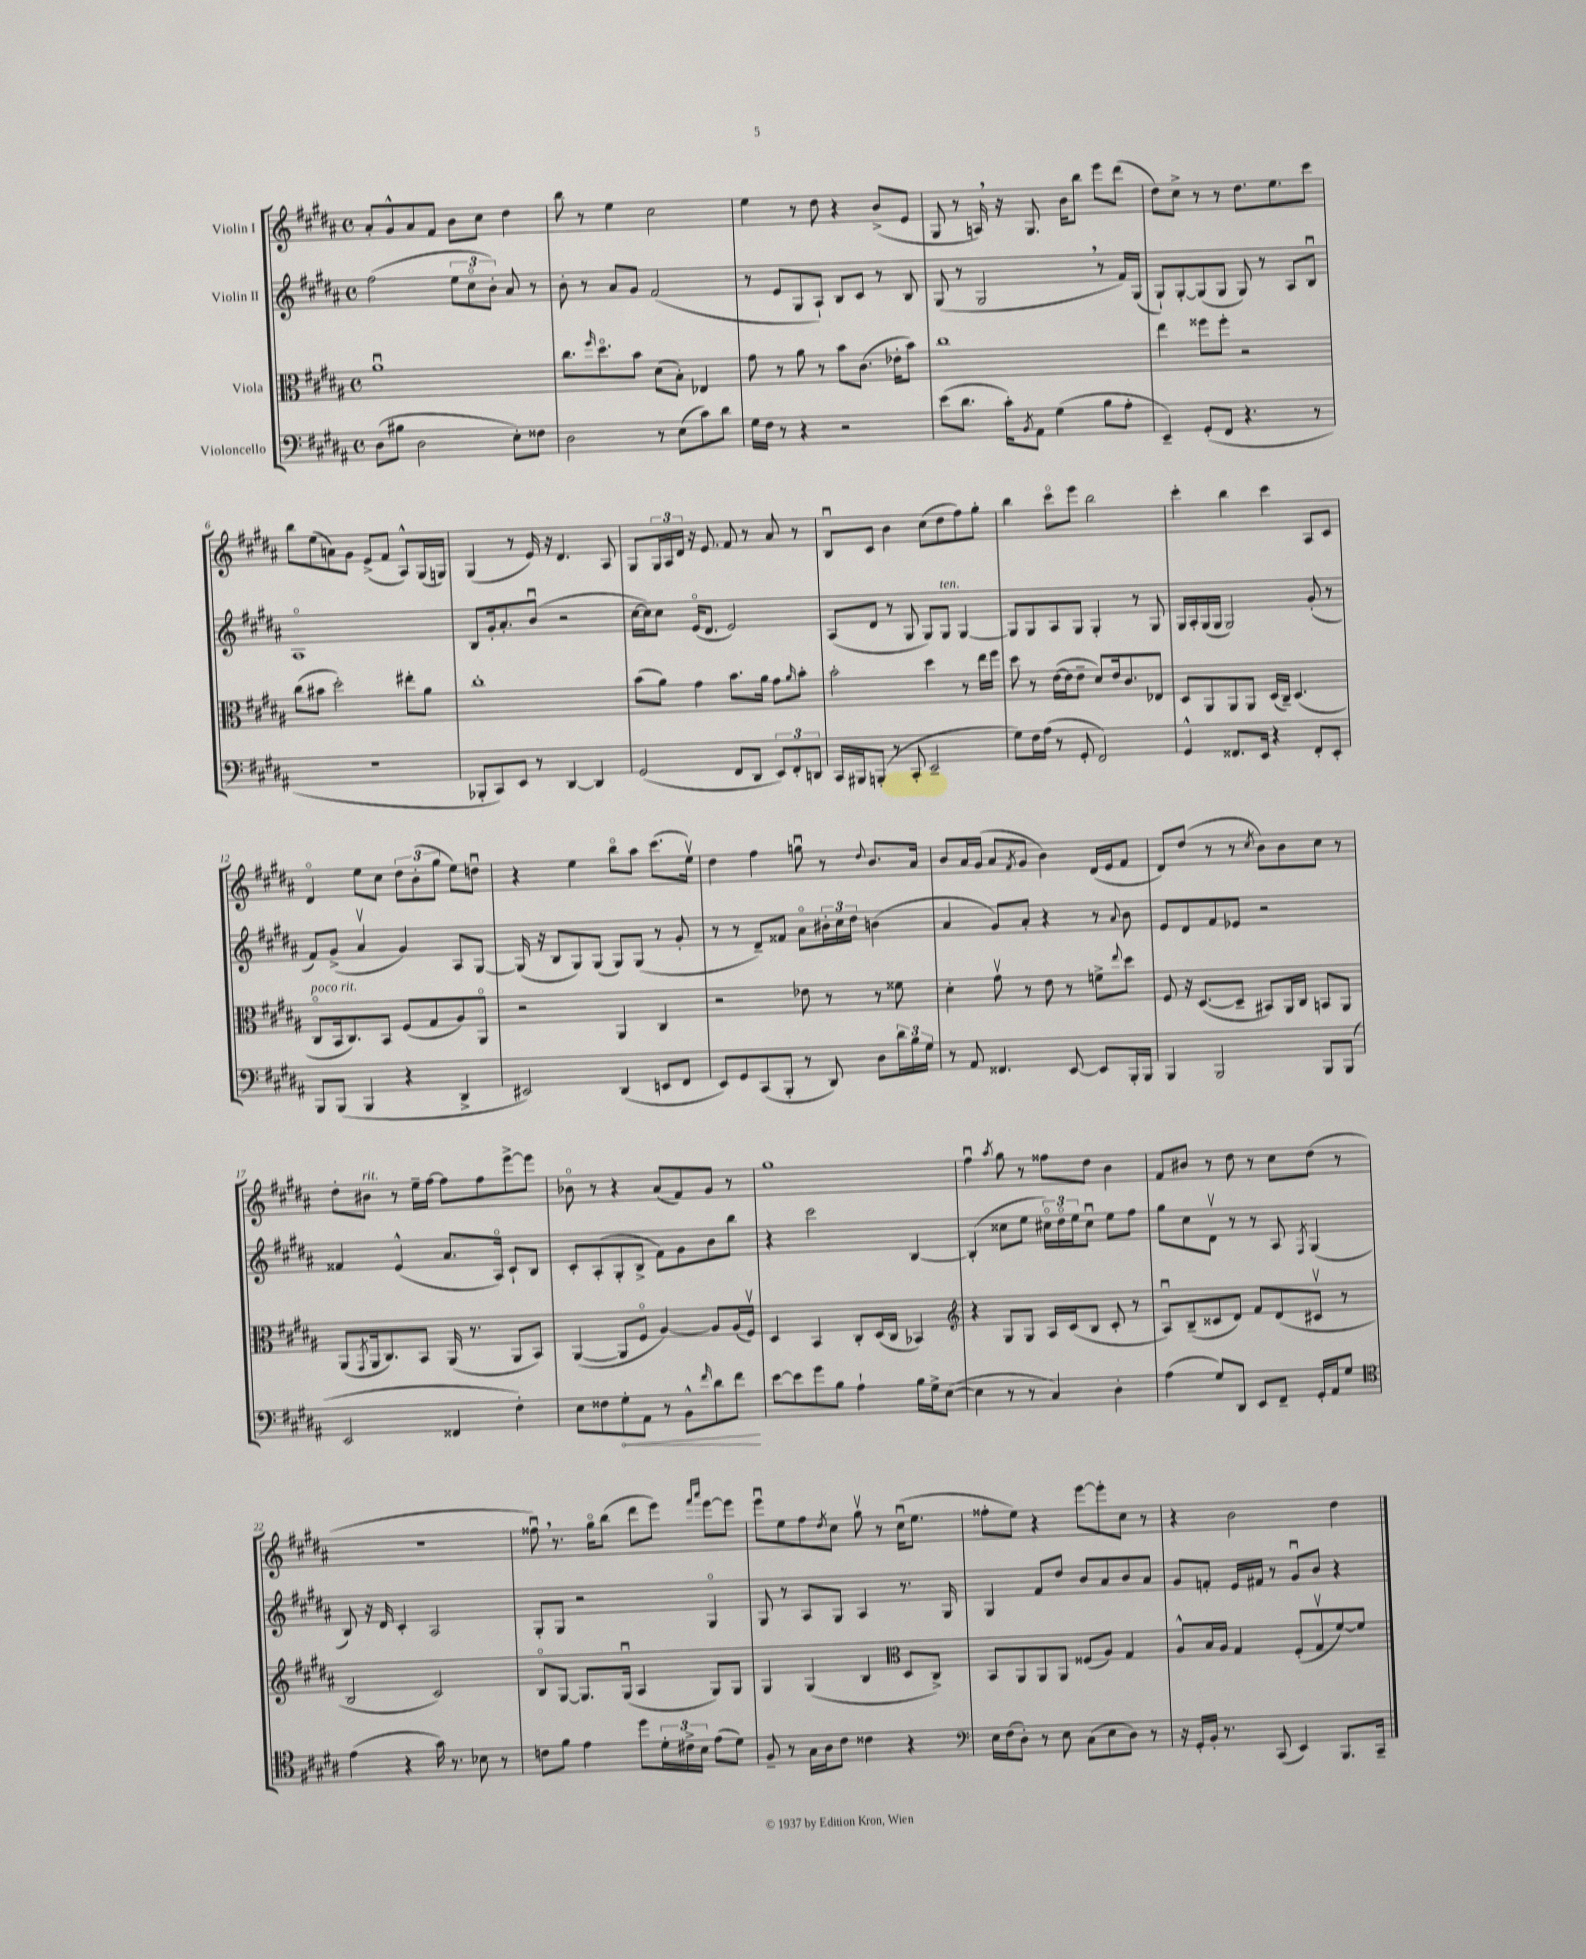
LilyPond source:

<<
\new StaffGroup <<
\new Staff = "s0" \with { instrumentName = "Violin I" } {
    \clef treble \key b \major \defaultTimeSignature \time 4/4
    ais'8-. gis'8-^ ais'8 fis'8 b'8 cis''8 dis''4 |
    b''8 r8 e''4 cis''2 |
    e''4 r8 dis''8 r4 b'8->( e'8 |
    gis8 r8 a16) \breathe r16 gis8. b'16 b''8 e'''8 dis'''8( |
    dis''8) cis''8-> r8 r8 dis''8. e''8. cis'''8 |
    b''8 e''8( a'8) gis'8 e'8->( fis'8 ais8-^) gis16( g16) |
    gis4( r8 e'16) r16 dis'4. ais8 |
    gis8 \tuplet 3/2 { gis16 ais16 dis'16 } r16 e'8. fis'8 r8 ais'8 r8 |
    b8\downbow cis'8 b'4 cis''8( dis''8 fis''8) gis''8-. |
    b''4 cis'''8\flageolet e'''8 b''2 |
    cis'''4-. b''4 cis'''4 ais8 cis'8 |
    dis'4\flageolet e''8 cis''8 \tuplet 3/2 { dis''8 b'8-.( gis''8 } e''8) d''8\downbow |
    r4 e''4 b''8\flageolet ais''8 cis'''8.( e''16\upbow) |
    dis''4 fis''4 g''8\downbow r8 \appoggiatura { dis''8 } b'8. ais'16 |
    b'8 ais'16 gis'16( ais'8 \acciaccatura { fis'8 } gis'8 b'4) dis'16( e'16 fis'8 |
    dis'8) dis''8( r8 r8 \acciaccatura { cis''8 } b'8) b'8 cis''8 r8 |
    dis''8-. bis'8^\markup { \italic "rit." } r8 e''16-- fis''16~ fis''8 fis''8 e'''8~-> e'''8 |
    bes'8\flageolet r8 r4 ais'8( fis'8) gis'8 r8 |
    gis''1 |
    fis''4\downbow \acciaccatura { ais''8 } gis''8 r8 fisis''8 dis''8 b'4 |
    fis'8 bis'8 r8 dis''8 r8 cis''8 dis''8( r8 |
    R1 |
    fisis''8\downbow) \breathe r8. gis''16\flageolet b''8( dis'''8 e'''8) \grace { fis'''16 ais'''16 } e'''8~ e'''8 |
    e'''8\downbow e''8 fis''8 \acciaccatura { dis''8 } cis''8 gis''8\upbow r8 cis''16\downbow( e''8. |
    fisis''8-. e''8) r4 e'''8~ e'''8-. cis''8 r8 |
    r4 b'2 dis''4 \bar "|." |
}
\new Staff = "s1" \with { instrumentName = "Violin II" } {
    \clef treble \key b \major \defaultTimeSignature \time 4/4
    fis''2( \tuplet 3/2 { e''8 cis''8\flageolet b'8-.) } ais'8 r8 |
    b'8-. r8 ais'8 gis'8 fis'2( |
    r8 e'8 gis8 ais8-!) b8 cis'8 r8 b8 |
    gis8( r8 gis2 \breathe r8 fis'16) gis16( |
    gis8-!) gis8~-. gis8( gis8 gis8) r8 ais8 b8\downbow |
    ais1\flageolet |
    b8 gis'16-. ais'8.-. b'8\downbow( r2 |
    cis''16~ cis''16) cis''8 e'16\flageolet( dis'8. e'2) |
    ais8( dis'8 r8 gis8 gis8) gis8^\markup { \italic "ten." } gis4~ |
    gis8 gis8 ais8 gis8 gis4-. r8 gis8 |
    gis16 ais16-. gis16( gis16 gis2) gis'8-.( r8 |
    fis'8) gis'8->( ais'4\upbow gis'4) ais8 gis8~ |
    gis16( r16 b8 gis8) gis8( gis8) gis8( r8 gis'8-. |
    r8 r8 dis'8--) fisis'8 ais'8\flageolet \tuplet 3/2 { bis'16-. cis''16 dis''16 } b'4( |
    ais'4 gis'8) ais'8-. r4 r8 \appoggiatura { ais'8 } b'8 |
    e'8 dis'8 fis'8 ees'8 r2 |
    fisis'4 e'4-^( ais'8. ais16\flageolet) cis'8-! b8 |
    cis'8-. ais8-.( gis8-. b8-> fis'8) gis'8 b'8 b''8 |
    r4 cis'''2 b4~ |
    b4-.( cisis''8 e''8 \tuplet 3/2 { cis''16\flageolet) dis''16\flageolet e''16 } cis''8\downbow e''8 fis''8 |
    gis''8 cis''8 dis'8\upbow r8 r8 ais8 \acciaccatura { fis8 } gis4( |
    b8) r16 dis'16 cis'4-. ais2 |
    gis8-. gis8 r2 gis4\flageolet |
    gis8 r8 ais8 gis8 ais4 r8. gis16 |
    gis4 fis'8 dis''8 b'8 ais'8 b'8 ais'8 |
    gis'8 f'8-. e'16 fis'16 r8 gis'8\downbow b'8 r4 \bar "|." |
}
\new Staff = "s2" \with { instrumentName = "Viola" } {
    \clef alto \key b \major \defaultTimeSignature \time 4/4
    ais'1\downbow |
    cis''8. \grace { fis''16 } dis''8.\flageolet b'8 dis'8( b8-.) ees4 |
    gis'8 r8 ais'8 r8 b'8 cis'8.( ees'16-. b'8) |
    cis''1 |
    e''4 fisis''8 fisis''8-. r2 |
    cis''8( bis'8 dis''2-.) eis''8-. ais'8 |
    cis''1-. |
    b'8( ais'8) gis'4 b'8. ais'16 gis'8 \grace { ais'16 } b'8-. |
    b'2-. dis''4 r8 e''16 fis''16 |
    dis''8 r8 e'16~( e'16 e'8-- dis'8) e'16 cis'8. ees8 |
    dis8 ais,8 ais,8 ais,8 dis16( cis16--) dis4.( |
    cis8\flageolet^\markup { \italic "poco rit." } b,16 cis8.) b,8 fis8( gis8 ais8) ais,8\flageolet |
    r2 ais,4 cis4 |
    r2 ees'8 r8 r8 fisis'8 |
    dis'4-. gis'8\upbow r8 e'8 r8 f'8-> \appoggiatura { e''8 } dis''8 |
    fis8 r16 dis8.~( dis8-- bis,8) ais,16 cis16 b,8 ais,8 |
    ais,8( \acciaccatura { gis,8 } ais,16 cis8.) b,8 ais,16( r8. ais,8 b,8) |
    ais,4~( ais,8 fis8\flageolet ais4~) ais8 ais16( fis16\upbow) |
    dis4 b,4 cis8-. dis16( cis16 bes,4) |
    \clef treble r4 gis8 gis8 ais16 cis'16( b8 cis'8-. r8 |
    ais8\downbow) b8--( cisis'8 dis'8) fis'8 dis'8( cis'8\upbow r8 |
    b2 cis'2) |
    b8\flageolet gis8~ gis8. gis16\downbow( ais4 gis8) gis8 |
    gis4 gis4( b4 \clef alto dis8 cis8->) |
    b,8 ais,8 ais,8 ais,8 fisis8( ais8) gis4 |
    ais8-^ b16 ais16 gis4 fis8-.( gis8\upbow fis'8~) fis'8 \bar "|." |
}
\new Staff = "s3" \with { instrumentName = "Violoncello" } {
    \clef bass \key b \major \defaultTimeSignature \time 4/4
    dis8( bis8 dis2 e8-.) fisis8 |
    dis2 r8 e8( cis'8) dis'8 |
    gis16 fis16 r8 r4 r2 |
    e'8( dis'8. cis'16-.) \acciaccatura { b,8 } ais,8 gis4( b8 ais8-. |
    e,4--) gis,8-.( fis,8 r4. r8 |
    r1 |
    bes,,8-. cis,8) e,8 r8 dis,4~ dis,4 |
    gis,2( fis,8 dis,8 \tuplet 3/2 { e,8) fis,8-. d,8 } |
    cis,16 bis,,16 b,,8-.( r8 cis,8-. e,2-- |
    gis8) fis16 ais16( r8 gis,8-. fis,2) |
    gis,4-^ fisis,8. e,16 r4 fisis,8-. e,8-. |
    b,,8 b,,8( b,,4 r4 dis,4-> |
    eis,2) dis,4( e,8 fis,8 |
    e,8) gis,8 cis,8( b,,8-. r8 dis,8) dis8 \tuplet 3/2 { dis'16 b16 gis16 } |
    r8 ais,8 fisis,4. e,8~ e,8 b,,16-. b,,16 |
    b,,4 b,,2 b,,8 b,,8( |
    e,2 fisis,4 fis4-.) |
    e8 fisis8 \once \override Hairpin.circled-tip = ##t gis8-.\< ais,8 r8 b,8-^ \grace { fis'16 } dis'8 fis'8\! |
    e'8~ e'8 gis'8 b8 ais4-! b16 gis16-> e8~( |
    e4 r8 r8 cis4) dis4-. |
    ais4( gis8) dis,8 e,8 fis,8-- gis,16-. ais,16 gis8 |
    \clef tenor e'4( r4 gis'16) r8. bes8 r8 |
    c'8 fis'8 e'4 dis''8 \tuplet 3/2 { dis'16-. cis'16-> b16 } e'8( dis'8) |
    fis8-- r8 gis16 ais16 cis'8 cisis'4 r4 |
    \clef bass e16 fis16( dis8-.) r8 e8 cis8( e8 dis8) r8 |
    r16 gis,16-. b,16-. r8. cis,8( e,4) b,,8. cis,16-- \bar "|." |
}
>>
>>
